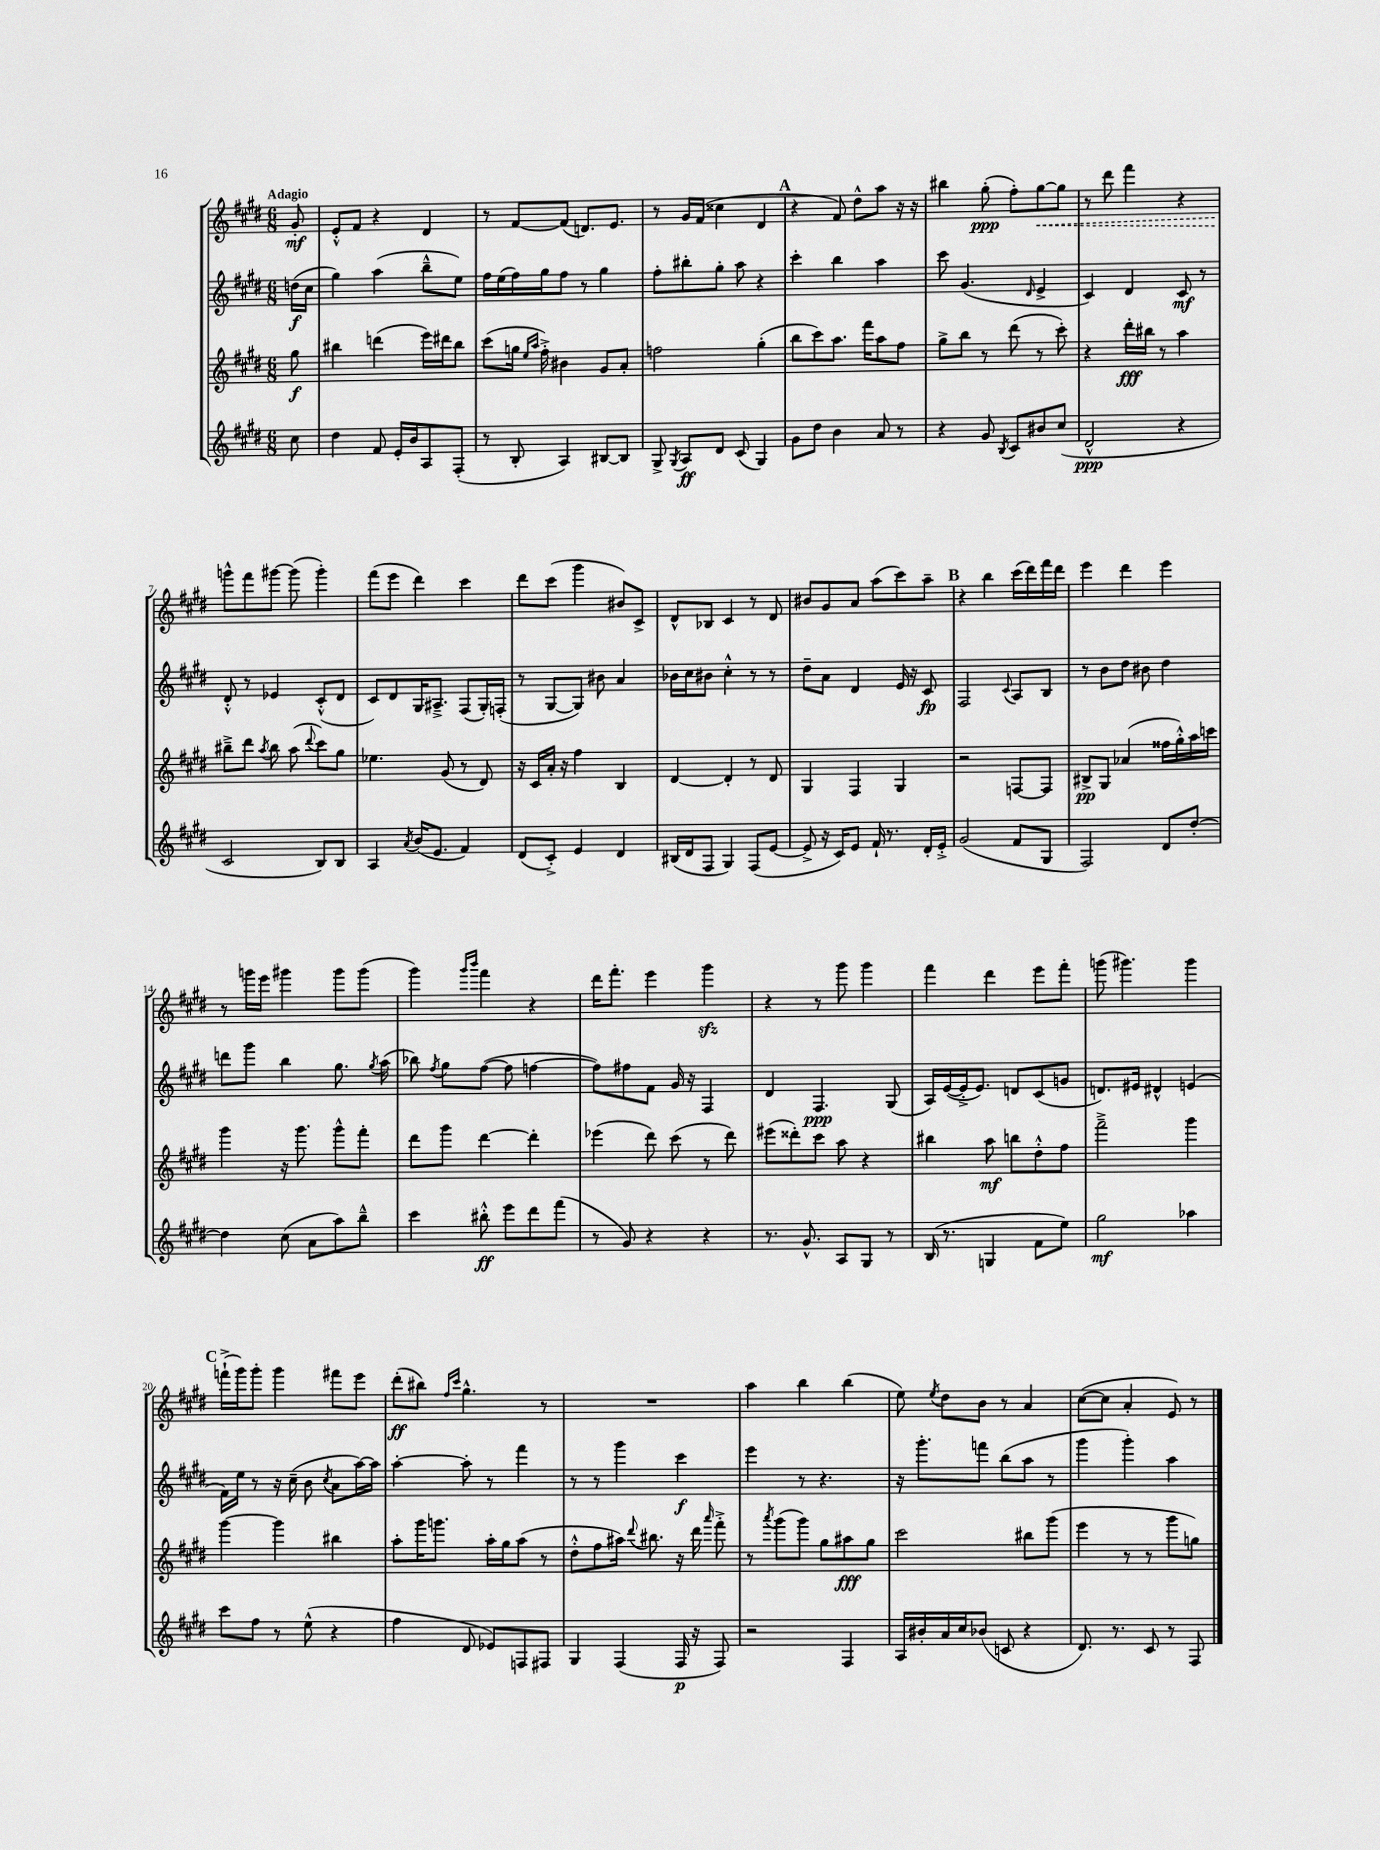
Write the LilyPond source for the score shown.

<<
\new StaffGroup <<
\new Staff = "s0" {
    \clef treble \key e \major \numericTimeSignature \time 6/8 \partial 8 \tempo "Adagio"
    \autoBeamOff gis'8-.\mf |
    e'8[-.-^ fis'8] r4 dis'4 |
    r8 fis'8[~ fis'8]( d'8.[) e'8.] |
    r8 gis'16[ fis'16]( cisis''4 dis'4 |
    \mark \markup { \bold "A" } r4 fis'8) dis''8[-^ a''8] r16 r16 |
    bis''4 gis''8-.\ppp( fis''8[-.) \once \override Hairpin.style = #'dashed-line gis''8~\< gis''8] |
    r8 dis'''8 fis'''4 r4 |
    g'''8[-^\! fis'''8 gis'''8]~ gis'''8( gis'''4-.) |
    fis'''8[( e'''8] dis'''4) cis'''4 |
    dis'''8[ cis'''8]( gis'''4 bis'8[) cis'8]-> |
    dis'8[-^ bes8] cis'4 r8 dis'8 |
    bis'8[ gis'8 a'8] a''8[( cis'''8) a''8]-- |
    \mark \markup { \bold "B" } r4 b''4 cis'''16[( dis'''16) fis'''16 dis'''16] |
    e'''4 dis'''4 e'''4 |
    r8 g'''16[ e'''16] gis'''4 gis'''8[ gis'''8]( |
    gis'''4) \grace { gis'''16[ b'''16] } fis'''4 r4 |
    dis'''16[ fis'''8.]-. e'''4 gis'''4\sfz |
    r4 r8 gis'''8 gis'''4 |
    fis'''4 dis'''4 e'''8[ fis'''8]-. |
    g'''8( gis'''4.) gis'''4 |
    \mark \markup { \bold "C" } f'''16[-!->( gis'''16) gis'''8]-. gis'''4 fis'''8[ e'''8] |
    dis'''8[-.\ff( bis''8]) \grace { fis''16[ cis'''16] } gis''4.-^ r8 |
    R2. |
    a''4 b''4 b''4( |
    e''8) \acciaccatura { e''8 } dis''8[ b'8] r8 a'4 |
    cis''8[~( cis''8] a'4-. e'8) r8 \bar "|." |
}
\new Staff = "s1" {
    \clef treble \key e \major \numericTimeSignature \time 6/8 \partial 8
    \autoBeamOff d''16[\f( cis''16] |
    gis''4) a''4( b''8[---^ e''8]) |
    fis''16[ e''16( fis''16) gis''16 fis''8] r8 gis''4 |
    fis''8[-. bis''8-. gis''8]-. a''8 r4 |
    \mark \markup { \bold "A" } cis'''4-. b''4 a''4 |
    cis'''8 gis'4.( \grace { dis'16 } e'4-> |
    cis'4) dis'4 cis'8\mf r8 |
    dis'8-.-^ r8 ees'4 cis'8[-.-^( dis'8] |
    cis'8[) dis'8 gis16 ais8.]---> fis8[( gis16-.) f16]-.( |
    r8 gis8[~ gis8]) bis'8 a'4 |
    bes'16[ cis''16 bis'8] cis''4-.-^ r8 r8 |
    dis''8[-- a'8] dis'4 e'16 r16 cis'8\fp |
    \mark \markup { \bold "B" } fis2 \appoggiatura { cis'8 } a8[ b8] |
    r8 b'8[ dis''8] bis'8 dis''4 |
    d'''8[ gis'''8] b''4 gis''8. \acciaccatura { gis''8 } a''16( |
    bes''8) \acciaccatura { fis''8 } gis''8[ fis''8]~( fis''8 f''4~ |
    f''8[) fis''8 fis'8] gis'16 r16 fis4 |
    dis'4 fis4.\ppp gis8( |
    a16[) e'16~( e'16-.-> e'8.]) d'8[ cis'8( g'8] |
    d'8.[) eis'16] dis'4-^ e'4( |
    \mark \markup { \bold "C" } fis'16[) e''16] r8 r16 cis''16--( b'8 \acciaccatura { cis''8 } a'8[ a''16~) a''16] |
    a''4~-. a''8-. r8 fis'''4 |
    r8 r8 gis'''4 cis'''4\f |
    e'''4 r8 r4. |
    r16 gis'''8.[-. f'''8] b''8[( a''8] r8 |
    gis'''4 gis'''4-.) a''4 \bar "|." |
}
\new Staff = "s2" {
    \clef treble \key e \major \numericTimeSignature \time 6/8 \partial 8
    \autoBeamOff gis''8\f |
    bis''4 d'''4( e'''16[) dis'''16 bis''8] |
    cis'''8[( g''16] \grace { e''16[ a''16] } fis''16-.->) bis'4 gis'8[ a'8]-. |
    f''2 gis''4-.( |
    \mark \markup { \bold "A" } b''8[ cis'''8) a''8.] fis'''16[ a''8 fis''8] |
    gis''8[-> b''8] r8 dis'''8( r8 cis'''8-.) |
    r4 dis'''16[-.\fff bis''16] r8 a''4 |
    bis''8[---> dis'''8] \acciaccatura { a''8 } bis''8 a''8( \appoggiatura { dis'''8 } cis'''8[) gis''8] |
    ees''4. gis'8( r8 dis'8) |
    r16 cis'16[ a'16]-. r16 fis''4 b4 |
    dis'4~ dis'4-. r8 dis'8 |
    gis4 fis4 gis4 |
    \mark \markup { \bold "B" } r2 f8[~ f8] |
    bis8[->\pp gis8] aes'4( fisis''16[ gis''16-.-^) a''16 c'''16] |
    gis'''4 r16 gis'''8. gis'''8[-^ fis'''8]-. |
    dis'''8[ gis'''8] dis'''4~ dis'''4-. |
    ees'''4( dis'''8) cis'''8( r8 dis'''8) |
    eis'''8[( disis'''8-.) cis'''8] a''8 r4 |
    bis''4 a''8\mf b''8[ dis''8-.-^ fis''8] |
    fis'''2---> gis'''4 |
    \mark \markup { \bold "C" } gis'''4~ gis'''4 bis''4 |
    a''8[-. gis'''16 g'''8.] a''16[-. gis''16 a''8]( r8 |
    dis''8[-.-^ fis''8 ais''16]) \appoggiatura { dis'''8 } bis''8. r16 dis'''16 \grace { a'''16 } fis'''8-.-> |
    r8 \acciaccatura { a'''8 } gis'''8[( gis'''8]) gis''8[ ais''8\fff gis''8] |
    cis'''2 bis''8[ gis'''8]( |
    e'''4 r8 r8 gis'''8[ g''8]) \bar "|." |
}
\new Staff = "s3" {
    \clef treble \key e \major \numericTimeSignature \time 6/8 \partial 8
    \autoBeamOff cis''8 |
    dis''4 fis'8 e'16[-. b'16 a8 fis8]-.( |
    r8 b8-. a4) bis8[~ bis8] |
    gis8-> \acciaccatura { gis8 } a8[\ff dis'8] cis'8( gis4) |
    \mark \markup { \bold "A" } gis'8[ dis''8] b'4 a'8 r8 |
    r4 gis'8 \acciaccatura { b8 } cis'8[ bis'8 cis''8]( |
    dis'2-^\ppp r4 |
    cis'2 b8[) b8] |
    a4 \acciaccatura { a'8 } b'16[( e'8.] fis'4) |
    dis'8[( cis'8]-.->) e'4 dis'4 |
    bis16[( dis'16 fis8] gis4) fis8[( e'8]~ |
    e'8-> r16 cis'16[) e'8] fis'16-! r8. dis'16[-. e'16]-.-> |
    \mark \markup { \bold "B" } gis'2( fis'8[ gis8] |
    fis2) dis'8[ dis''8]~-. |
    dis''4 cis''8( a'8[ a''8) b''8]---^ |
    cis'''4 bis''8-.-^\ff e'''8[ dis'''8 fis'''8]( |
    r8 gis'8) r4 r4 |
    r8. gis'8.-^ a8[ gis8] r8 |
    b16( r8. g4 fis'8[ e''8]) |
    gis''2\mf aes''4 |
    \mark \markup { \bold "C" } cis'''8[ fis''8] r8 e''8-^( r4 |
    fis''4 dis'8 ees'8[) f8 fis8] |
    gis4 fis4( fis16\p r16 fis8) |
    r2 fis4 |
    a16[ bis'16-. a'16 cis''16 bes'8]( c'8 r4 |
    dis'8.) r8. cis'8 r8 fis8 \bar "|." |
}
>>
>>
